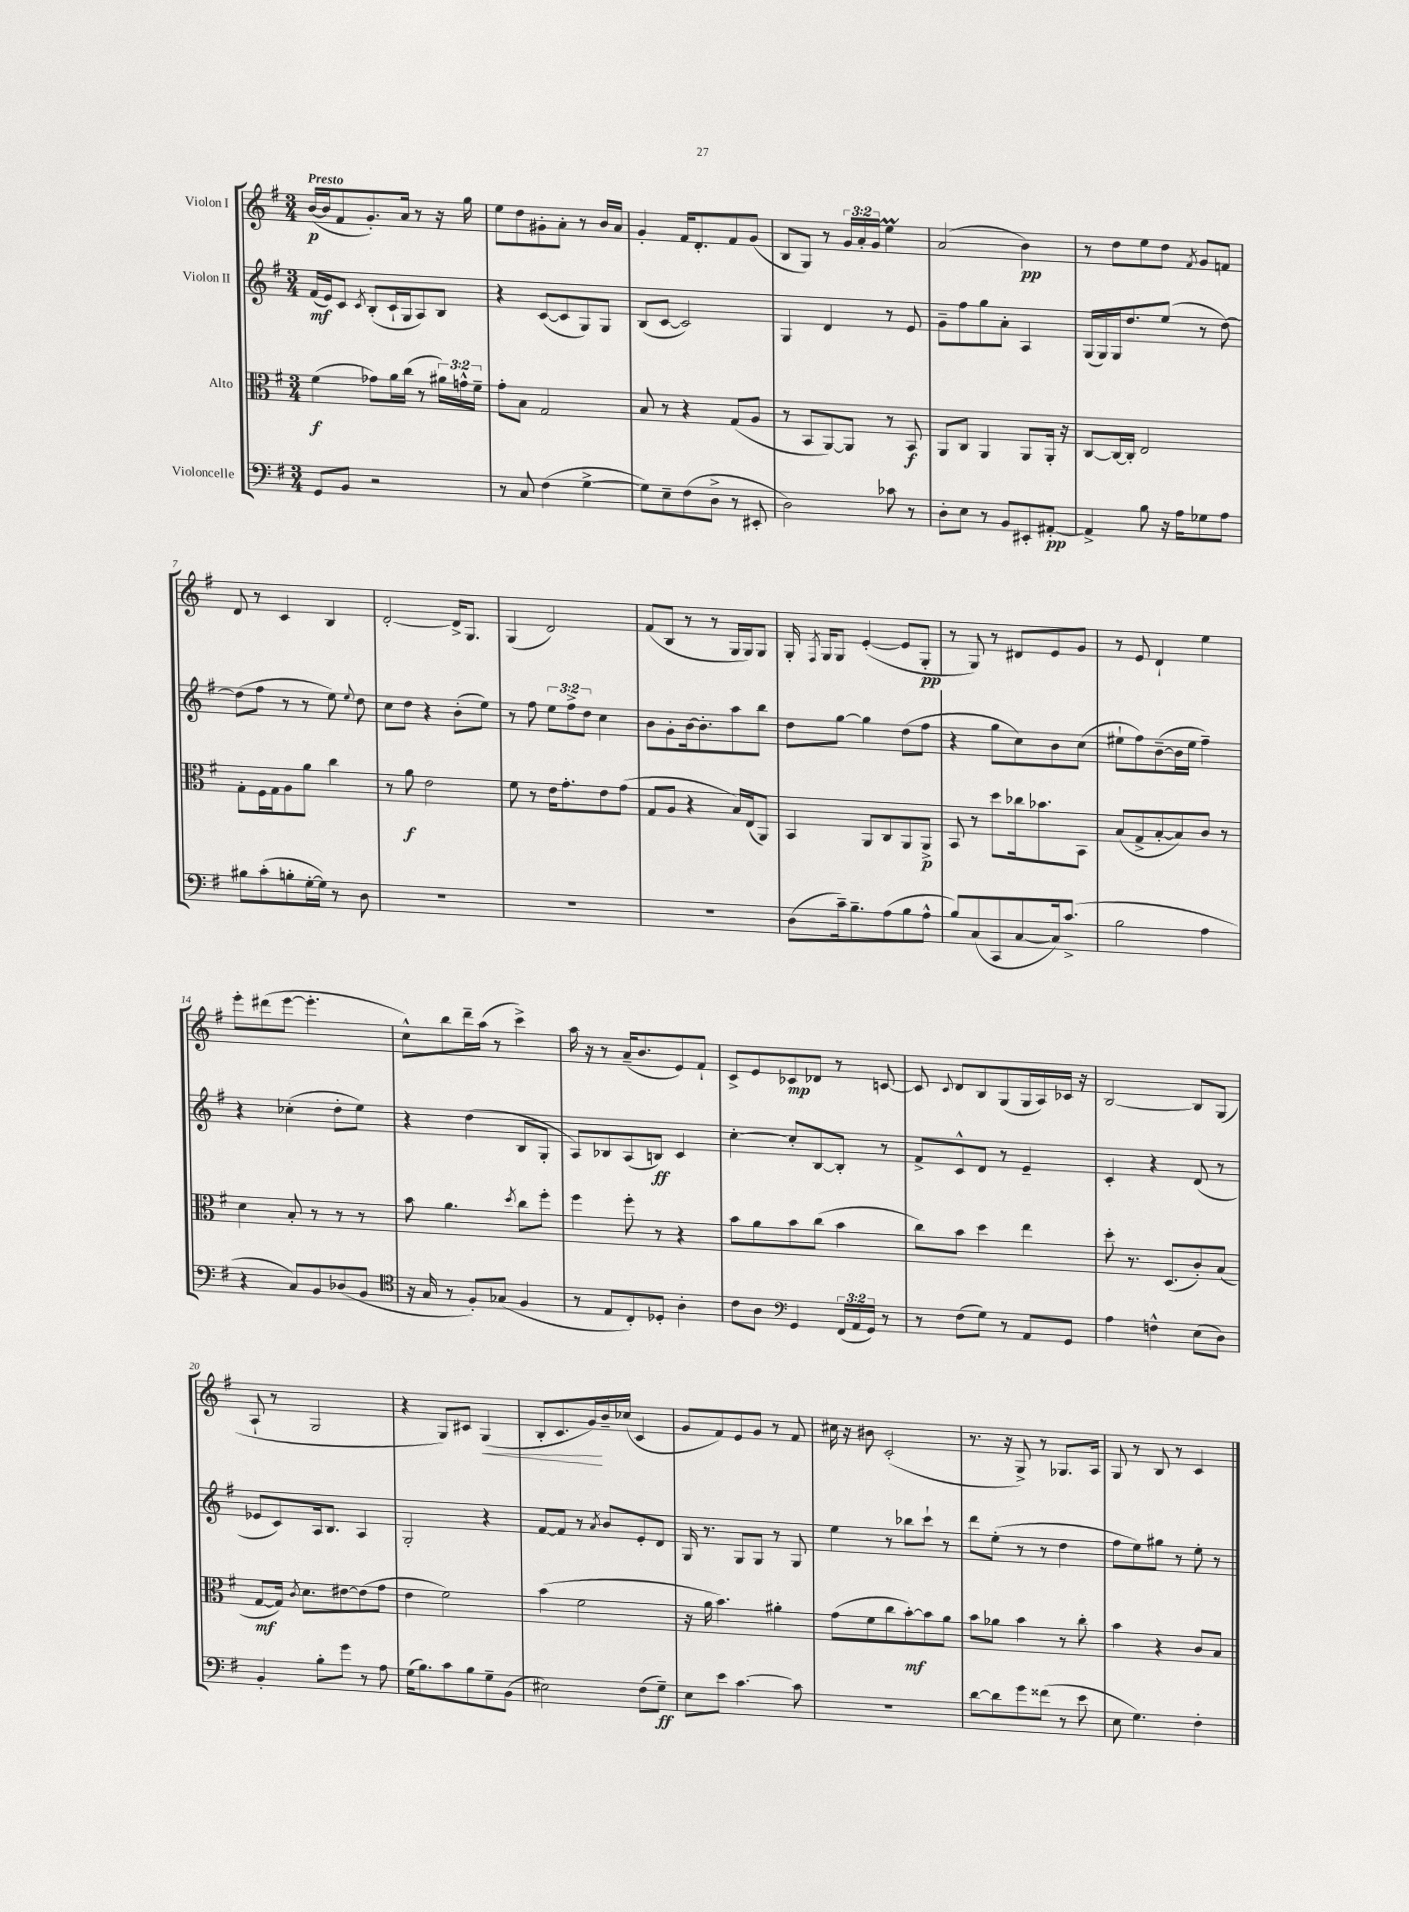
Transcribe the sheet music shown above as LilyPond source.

<<
\new StaffGroup <<
\new Staff = "s0" \with { instrumentName = "Violon I" } {
    \clef treble \key g \major \numericTimeSignature \time 3/4 \override Staff.TupletNumber.text = #tuplet-number::calc-fraction-text \tempo "Presto"
    \autoBeamOff b'16[~\p( b'16 fis'8 g'8.-.) a'16] r8 r16 g''16 |
    e''8[ d''8 gis'8-. a'8]-. r8 b'16[ a'16] |
    g'4-. fis'16[ d'8.-. fis'8 g'8]( |
    b8[ g8]) r8 \tuplet 3/2 { g'16[ a'16-. g'16] } e''4\prall |
    a'2( b'4\pp) |
    r8 d''8[ e''8 d''8] \acciaccatura { fis'8 } g'8[ f'8] |
    d'8 r8 c'4 b4 |
    d'2~-. d'16[-> g8.] |
    g4( d'2) |
    fis'8[( b8] r8 r8 g16[ g16) g8] |
    g16-. \acciaccatura { fis8 } g16[ g8] e'4~-.( e'8[ g8]-.\pp |
    r8 g8) r8 dis'8[ e'8 g'8] |
    r8 e'8 d'4-! e''4 |
    e'''8[-. dis'''8( e'''8]~ e'''4.-. |
    c''8[-^) b''8 d'''16-- a''16]( r8 c'''4->) |
    a''16 r16 r8 a'16[--( b'8. e'8) fis'8]-! |
    c'8[-> e'8 ces'8\mp des'8] r8 c'8~ |
    c'8 \appoggiatura { c'8 } d'8[ b8 g8( g16 a16) ces'16] r16 |
    b2~ b8[ g8]( |
    a8-! r8 g2 |
    r4 g8[) cis'8] g4\<( |
    b8[-. c'8. g'16\!) b'16-- ces''16]( c'4 |
    g'8[ fis'8) e'8 g'8] r8 fis'8 |
    cis''16 r16 bis'8 c'2-.( |
    r8. r16 g8->) r8 ges8.[ a16] |
    g8 r8 b8 r8 c'4 \bar "|." |
}
\new Staff = "s1" \with { instrumentName = "Violon II" } {
    \clef treble \key g \major \numericTimeSignature \time 3/4 \override Staff.TupletNumber.text = #tuplet-number::calc-fraction-text
    \autoBeamOff fis'16[\mf( e'16) c'8] \acciaccatura { c'8 } b8[-.( c'16-! g16 a8) b8] |
    r4 c'8[~( c'8 g8) g8] |
    b8[( c'8]~ c'2) |
    g4 d'4 r8 e'8 |
    g'8[-- fis''8 g''8 a'8]-. a4 |
    g16[( g16) g16 d''8. e''8]( r8 d''8~) |
    d''8[( fis''8] r8 r8 e''8) \appoggiatura { e''8 } d''8 |
    c''8[ d''8] r4 b'8[-.( e''8]) |
    r8 fis''8 \tuplet 3/2 { e''8[ fis''8-> d''8] } c''4 |
    b'8[ g'8-. b'16~ b'8.-. a''8 b''8] |
    d''8[ g''8]~ g''4 d''8[( fis''8] |
    r4 g''8[ c''8) b'8 c''8]( |
    eis''8[-! fis''8) b'8~--( b'16 eis''16] fis''4--) |
    r4 ces''4-.( d''8[-. e''8]) |
    r4 d''4( b8[ g8]-. |
    a8[) bes8 a8( b8]\ff) c'4 |
    c''4~-. c''8[-. b8~ b8]-. r8 |
    fis'8[-> c'8-^ d'8] r8 e'4-- |
    c'4-. r4 d'8( r8 |
    ees'8[ c'8) a16 b8.] a4 |
    g2-. r4 |
    fis'8[~ fis'8] r8 \acciaccatura { a'8 } b'8[ e'8-. d'8] |
    g16 r8. g8[ g8] r8 g8 |
    e''4 r8 bes''8[ c'''8]-! r8 |
    d'''8[ e''8]-.( r8 r8 d''4 |
    fis''8[ e''8) gis''8] r8 e''8-. r8 \bar "|." |
}
\new Staff = "s2" \with { instrumentName = "Alto" } {
    \clef alto \key g \major \numericTimeSignature \time 3/4 \override Staff.TupletNumber.text = #tuplet-number::calc-fraction-text
    \autoBeamOff fis'4\f( ges'8[) a'16 c''16]( r8 \tuplet 3/2 { ais'16[) g'16-^ fis'16]-- } |
    g'8[-. b8] g2 |
    b8 r8 r4 g8[( a8] |
    r8 b,8[ a,8~) a,8] r8 b,8\f |
    a,8[ c8] a,4 a,8[ a,16]-. r16 |
    c8[~ c16~ c16]-. e2 |
    g8[-. fis16 g16 a8 a'8] c''4 |
    r8 a'8\f e'2 |
    fis'8 r8 e'16[ g'8.-. e'8 g'8]( |
    g8[ a8] r4 b16[) e16( a,8]) |
    b,4 a,8[ c8 a,8 a,8]->\p |
    b,8 r8 d''8[ ces''16 bes'8. b,8] |
    b8[( g8-> b8~-. b8) c'8] r8 |
    d'4 b8-. r8 r8 r8 |
    b'8 a'4. \acciaccatura { d''8 } c''8[ fis''8]-. |
    fis''4 fis''8-. r8 r4 |
    b'8[ a'8 b'8 c''8]( b'4 |
    c''8[) b'8] d''4 e''4 |
    d''8-. r8. d8.[( c'8-.) b8]( |
    g8[~\mf g16]) \acciaccatura { c'8 } d'8.[ eis'8~ eis'8( g'8] |
    e'4 fis'2) |
    b'4( fis'2 |
    r16 a'16 b'4.) ais'4-. |
    g'8[( fis'8 c''8 b'8~-.\mf) b'8 a'8] |
    b'8[ aes'8] b'4 r8 c''8-. |
    b'4 r4 c'8[ b8] \bar "|." |
}
\new Staff = "s3" \with { instrumentName = "Violoncelle" } {
    \clef bass \key g \major \numericTimeSignature \time 3/4 \override Staff.TupletNumber.text = #tuplet-number::calc-fraction-text
    \autoBeamOff g,8[ b,8] r2 |
    r8 c8 fis4( g4~-> |
    g8[) e8-- fis8( d8]-> r8 eis,8-. |
    d2) ces'8 r8 |
    d8[-. e8] r8 b,8[ eis,8-. ais,8]~-.\pp |
    ais,4-> b8 r16 a16[ ges8 a8] |
    bis8[ c'8-.( b8-. g16~-. g16]) r8 d8 |
    R2. |
    R2. |
    R2. |
    d8[( c'16--) b8.-- a8( b8 a8]-^ |
    b8[) c8( c,8 c8~ c16) c'8.]->( |
    b2 a4 |
    r4 c8[) b,8 des8( b,8] |
    \clef tenor r16 g16 r8 fis8[-.) ges8]( fis4 |
    r8 e8[ c8-.) des8]-. a4-. |
    c'8[ a8] \clef bass g,4 \tuplet 3/2 { fis,16[( a,16 g,16]) } r8 |
    r8 fis8[( g8]) r8 a,8[ g,8] |
    a4 f4-^ e8[( d8]) |
    b,4-. b8[-. g'8] r8 a8 |
    g16[( b8.) c'8 b8 g8-- b,8]( |
    eis2) fis8[( g8]--\ff) |
    e8[ e'8] c'4.~ c'8 |
    R2. |
    d'8[~ d'8 g'8 fisis'8]( r8 e'8 |
    e8 g4.) fis4-. \bar "|." |
}
>>
>>
